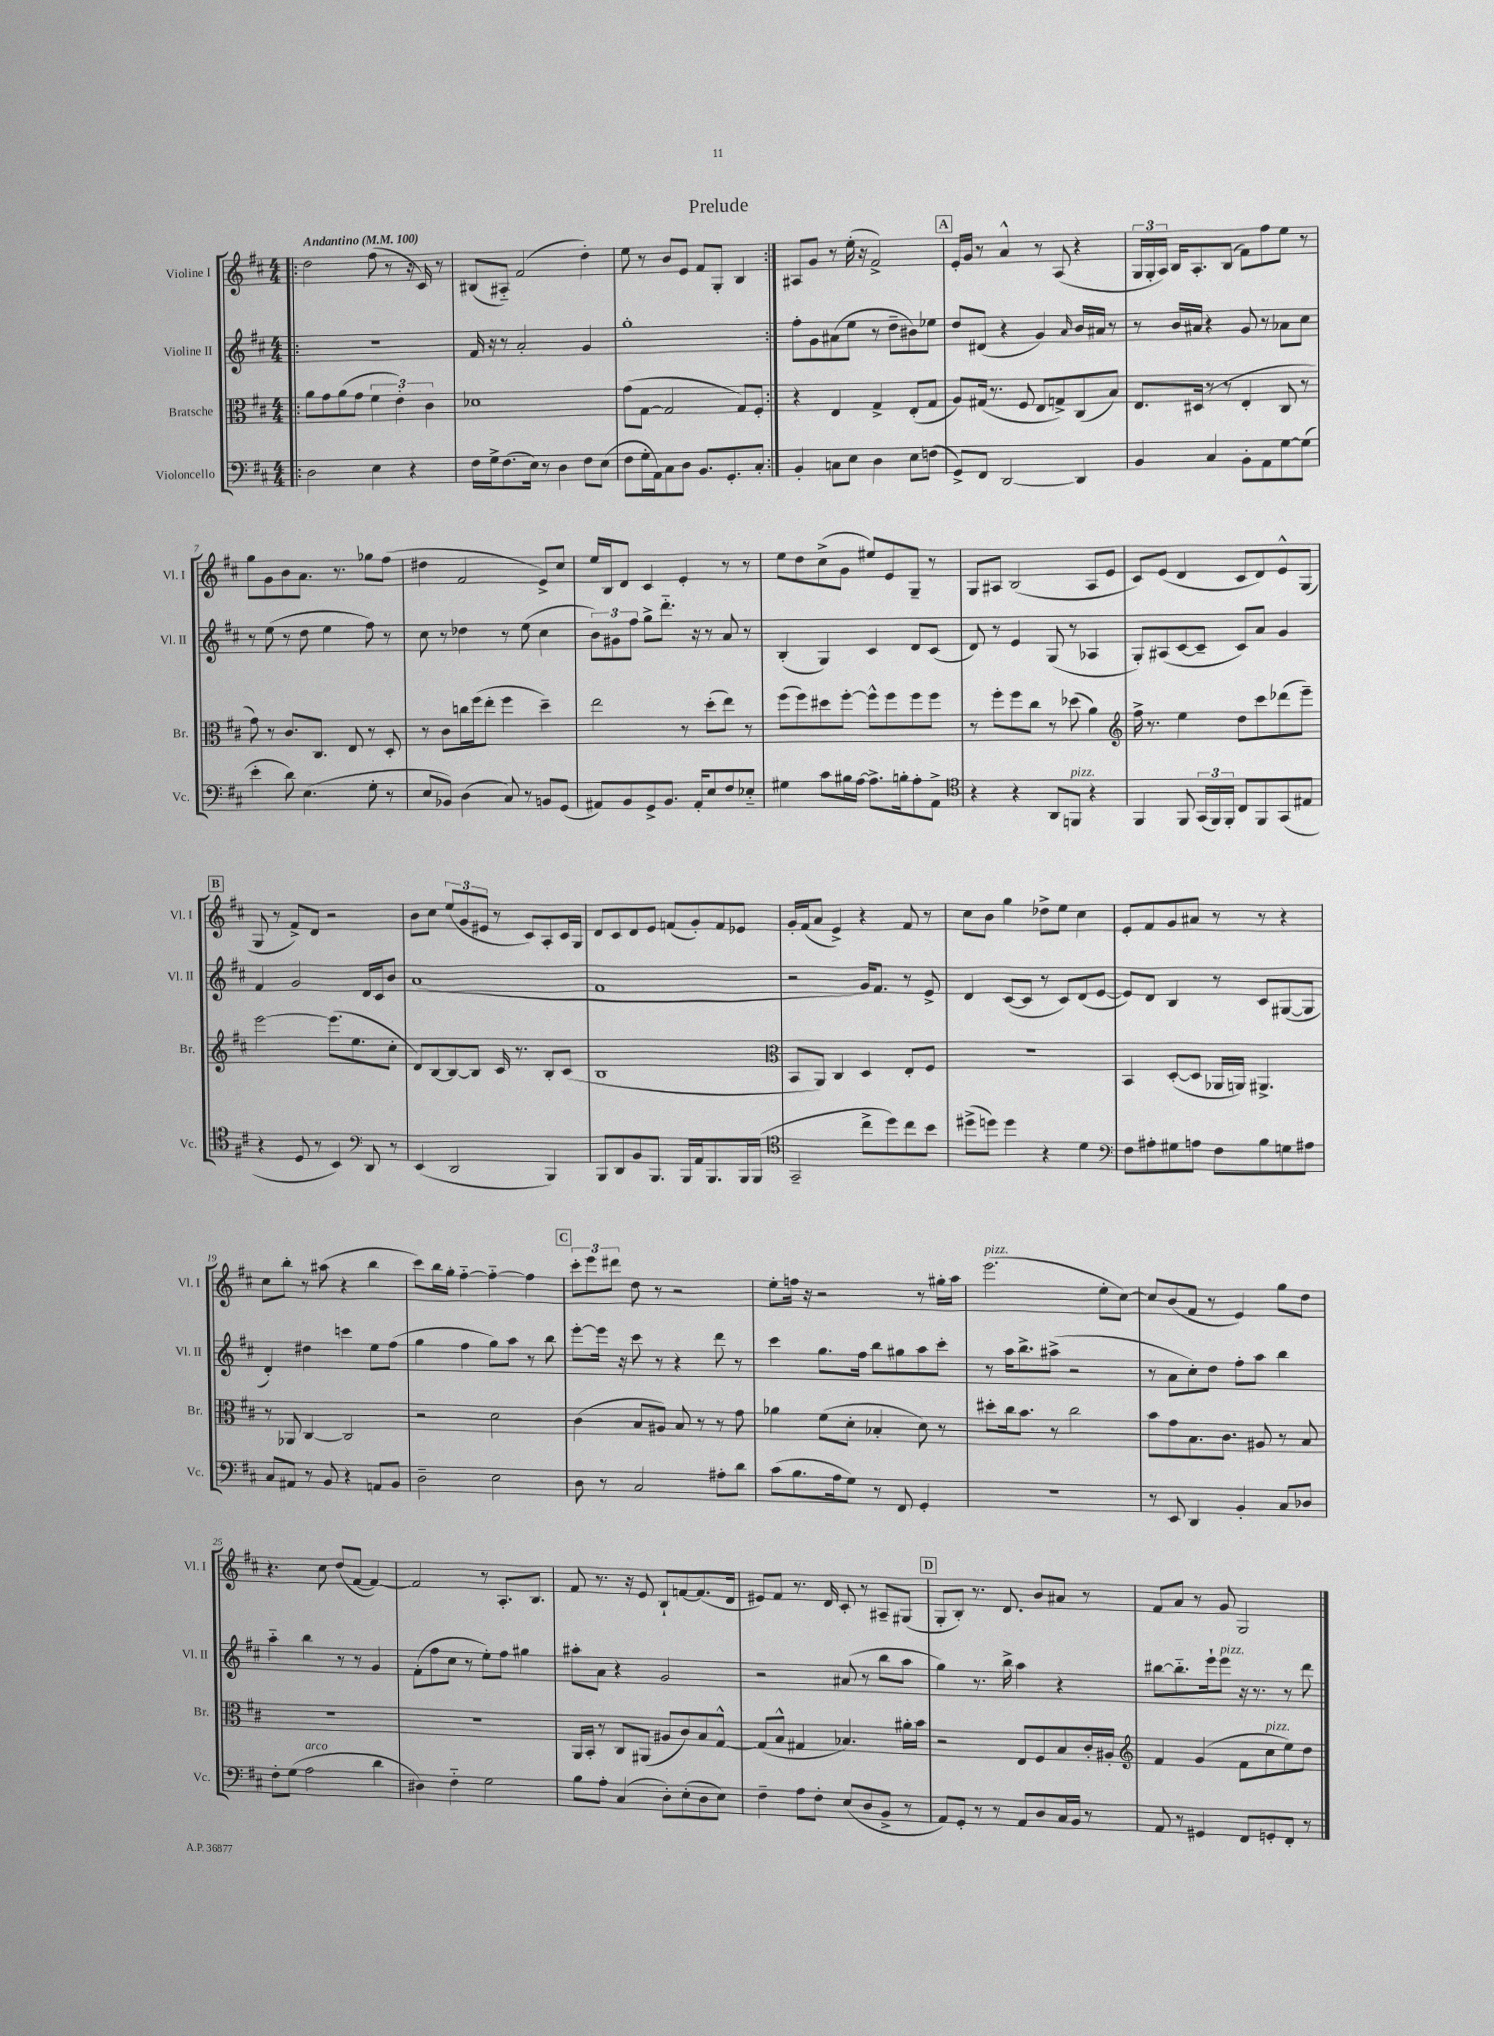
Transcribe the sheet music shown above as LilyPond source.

\header { title = "Prelude" }
<<
\new StaffGroup <<
\new Staff = "s0" \with { instrumentName = "Violine I" shortInstrumentName = "Vl. I" } {
    \clef treble \key d \major \numericTimeSignature \time 4/4 \tempo "Andantino" 4 = 100
    \autoBeamOff \repeat volta 2 { \bar ".|:" d''2 fis''8( r8 r16 cis'16) r8 |
    bis8[( ais8]-_) fis'2( d''4-.) |
    e''8 r8 b'8[ e'8] fis'8[ g8]-. b4 | }
    ais8[ g'8] r8 e''16-.( r16 fis'2->) |
    \mark \markup { \box "A" } e'16[-. g'16] r8 a'4-^ r8 a8( r4 |
    \tuplet 3/2 { g16[ g16-. a16]) } b16[ a8.-. b8]( fis'8[) fis''8 e''8] r8 |
    g''8[ g'8 b'8 a'8.] r8. ges''8[ fis''8]( |
    dis''4 fis'2 e'8[->) cis''8] |
    e''16[ b16 d'8] cis'4 e'4-. r8 r8 |
    e''8[ d''8 cis''8->( g'8] eis''8[) e'8 g8]-- r8 |
    g8[ ais8] b2( ais8[ e'8] |
    cis'8[) e'8]( d'4 cis'8[ d'8) e'8-^ g8]( |
    \mark \markup { \box "B" } g8 r8 fis'8[->) d'8] r2 |
    b'8[ cis''8] \tuplet 3/2 { e''8[( g'8 eis'8] } r8 cis'8[) a8-. cis'16 g16] |
    d'8[ cis'8 d'8 e'8] f'8[( g'8-.) f'8 ees'8] |
    g'16[-. fis'16( a'8] e'4->) r4 fis'8 r8 |
    cis''8[ b'8] g''4 des''8[-> e''8] cis''4 |
    e'8[-. fis'8 g'8 ais'8] r8 r8 r4 |
    cis''8[ b''8]-. r8 ais''8( r4 b''4 |
    cis'''8[) b''16 g''16]-. fis''4~-_ fis''4~-_ fis''4 |
    \mark \markup { \box "C" } \tuplet 3/2 { cis'''8[-. e'''8 dis'''8] } d''8 r8 r2 |
    e''8[-. f''16] r16 r2 r8 gis''16[-. a''16] |
    e'''2.^\markup { \italic "pizz." }( e''8[-. cis''8]~) |
    cis''8[ b'8( fis'8] r8 e'4) g''8[ d''8] |
    r4. cis''8 d''8[( fis'8]~ fis'4~) |
    fis'2 r8 a8.[-. b8.] |
    fis'8 r8. r16 e'8 b8[-! f'8~ f'8.( d'16] |
    eis'8[) fis'8] r8. d'16 cis'8-. r8 ais8[-- gis8]( |
    \mark \markup { \box "D" } g8[-. b8]-.) r8. d'8. b'8[ ais'8] r8 |
    fis'8[ a'8] r8 g'8 g2 \bar "|." |
}
\new Staff = "s1" \with { instrumentName = "Violine II" shortInstrumentName = "Vl. II" } {
    \clef treble \key d \major \numericTimeSignature \time 4/4
    \autoBeamOff \repeat volta 2 { \bar ".|:" R1 |
    fis'16 r16 r8 a'2-. g'4 |
    g''1-. | }
    fis''8[-. g'8 ais'8( e''8] r8 d''8[-- bis'8) ees''8] |
    \mark \markup { \box "A" } d''8[ dis'8]( r4 g'4) \grace { a'16 } b'16[ ais'16] r8 |
    r8 b'16[ ais'16] r4 g'8 r8 aes'8[ cis''8] |
    r8 e''8( r8 d''8 e''4 fis''8) r8 |
    cis''8 r8 des''4 r8 e''8( cis''4 |
    \tuplet 3/2 { b'8[) gis'8 fis''8] } g''8[-> d'''8.]-_ r16 r8 a'8 r8 |
    b4-.( g4) cis'4 d'8[ cis'8]( |
    d'8) r8 e'4 g8( r8 aes4 |
    g8[-.) ais8( cis'8~ cis'8]-- cis'8[) a'8] g'4 |
    \mark \markup { \box "B" } fis'4 g'2 d'16[ cis'16 b'8] |
    a'1( |
    fis'1 |
    r2 g'16[) fis'8.] r8 e'8-> |
    d'4 cis'8[~( cis'8] r8 cis'8[) d'8( e'8]~ |
    e'8[) d'8] b4 r8 cis'8[ gis8~( gis8] |
    d'4-.) dis''4 c'''4 e''8[ fis''8]( |
    g''4 fis''4 g''8[) a''8] r8 b''8 |
    \mark \markup { \box "C" } e'''8[~-. e'''16] r16 cis'''8 r8 r4 d'''8 r8 |
    cis'''4 g''8.[ fis''16] b''8[ gis''8 a''8 cis'''8]-. |
    r8 a''16[ b''8.-> ais''8]->( r2 |
    r8 a'8[ cis''8-.) d''8] fis''8[-. a''8] b''4 |
    a''4-_ b''4 r8 r8 g'4 |
    fis'8[-.( fis''8 cis''8] r8 e''8[-.) fis''8] gis''4 |
    ais''8[-. a'8] r4 g'2 |
    r2 ais'8( r8 b''8[ a''8] |
    \mark \markup { \box "D" } g''4) r8. b''16-> a''4 r4 |
    bis''8[~ bis''8.-_ e'''16-! e'''8]^\markup { \italic "pizz." } r16 r8. r8 d'''8 \bar "|." |
}
\new Staff = "s2" \with { instrumentName = "Bratsche" shortInstrumentName = "Br." } {
    \clef alto \key d \major \numericTimeSignature \time 4/4
    \autoBeamOff \repeat volta 2 { \bar ".|:" a'8[ g'8 a'8( g'8] \tuplet 3/2 { fis'4 e'4-.) cis'4 } |
    des'1 |
    g'8[( g8]~ g2 g8[) fis8]-. | }
    r4 e4 g4-> e8[-.( g8] |
    \mark \markup { \box "A" } a8[) gis16]( r8. fis8 e8[ g8->) cis8( b8]) |
    e8.[ dis16]( r8 r8 e4-. cis8 r8 |
    g'8) r8 cis'8.[ cis8.] e8 r8 d8-. |
    r8 cis'8[ c''16 fis''16( e''8]-. fis''4 d''4--) |
    e''2 r8 d''8[-.( e''8]) r8 |
    fis''8[( fis''8) dis''8 fis''8]~-. fis''8[-^ fis''8 fis''8 fis''8] |
    r8 fis''8[-. fis''8 cis''8] r8 des''8( a'4) |
    \clef treble fis''16-> r8. e''4 d''8[ cis'''8 des'''8( e'''8]--) |
    \mark \markup { \box "B" } e'''2~ e'''8.[( e''8. cis''8]-. |
    d'8[) b8~ b8~ b8] cis'16 r8. b8[-. cis'8]( |
    b1 |
    \clef alto b,8[ a,8]) cis4 d4 e8[-. fis8] |
    R1 |
    b,4 d8[~-.( d8] aes,16[ a,16]) ais,4.-> |
    r8 aes,8 cis4~ cis2 |
    r2 d'2 |
    \mark \markup { \box "C" } cis'4( b8[ ais8]) b8 r8 r8 g'8 |
    aes'4 fis'8[( d'8]-. bes4-. d'8) r8 |
    dis''8[-. cis''16 b'8.] r8 cis''2 |
    b'8[ g'8 b8. cis'8.] ais8 r8 b8 |
    R1 |
    R1 |
    a,16[ b,16]-. r8 cis8[ ais,8]( ais8[ cis'8) b8 g8]~-^ |
    g8[( b8]-^ gis4 bes4.) ais'16[-. b'16] |
    \mark \markup { \box "D" } r2 e8[ fis8 b8 cis'16-. ais16]-. |
    \clef treble fis'4 g'4( fis'8[ cis''8^\markup { \italic "pizz." } e''8) d''8] \bar "|." |
}
\new Staff = "s3" \with { instrumentName = "Violoncello" shortInstrumentName = "Vc." } {
    \clef bass \key d \major \numericTimeSignature \time 4/4
    \autoBeamOff \repeat volta 2 { \bar ".|:" d2 e4 r4 |
    fis16[ g16-> fis8.( e16]) r8 d4 fis8[ e8]( |
    fis8[ g16-. a,16) cis8 d8] b,8.[ g,8.-. cis8]-. | }
    b,4-. c8[ e8] d4 e8[ f8]( |
    \mark \markup { \box "A" } g,8[->) fis,8] d,2~ d,4 |
    b,4 cis4 b,8[-. a,8 g8~ g8]( |
    e'4-. d'8) e4.( g8-. r8 |
    e8[ bes,8]) d4( cis8) r8 b,8[ g,8]( |
    ais,8[) b,8 g,8-> b,8.] ais,16[-. e8 fis8 ees8]-_ |
    gis4 cis'8[ bis16 a16]~ a8.[-> b16-. a8-. a,8]-> |
    \clef tenor r4 r4 a,8[ f,8]^\markup { \italic "pizz." } r4 |
    fis,4 fis,8 \tuplet 3/2 { g,16[( fis,16) fis,16]-. } cis8[ fis,8 g,8( eis8] |
    \mark \markup { \box "B" } r4 d8 r8 b,4) \clef bass d,8 r8 |
    e,4( d,2 b,,4) |
    b,,8[ d,8 b,8 b,,8.] b,,16[ a,16 b,,8. b,,16 b,,16]( |
    \clef tenor g,2-- cis''8[-> d''8) cis''8 b'8] |
    dis''8[->( d''8]) d''4 r4 d'4 |
    \clef bass fis8[ ais8-. gis8 a8] fis8[ b8 g8 ais8] |
    cis8[ ais,8] r8 b,8 r4 a,8[ b,8] |
    d2-- e2 |
    \mark \markup { \box "C" } d8 r8 cis2 ais8[-. d'8] |
    cis'8[( b8. a16 g8]) r8 fis,8 g,4-. |
    R1 |
    r8 e,8 d,4 b,4-. cis8[ des8] |
    fis8[-. g8]( a2^\markup { \italic "arco" } d'4 |
    dis4) fis4-_ g2 |
    b8[ a8]-. cis4( d8[-.) e8-.( d8 e8]) |
    fis4-- a8[ fis8]-. e8[( d8 b,8]-> r8 |
    \mark \markup { \box "D" } a,8[) g,8]-. r8 r8 a,8[ d8 cis16 b,16] r8 |
    a,8 r8 gis,4 fis,8[ g,8-. fis,8]-. r8 \bar "|." |
}
>>
>>
